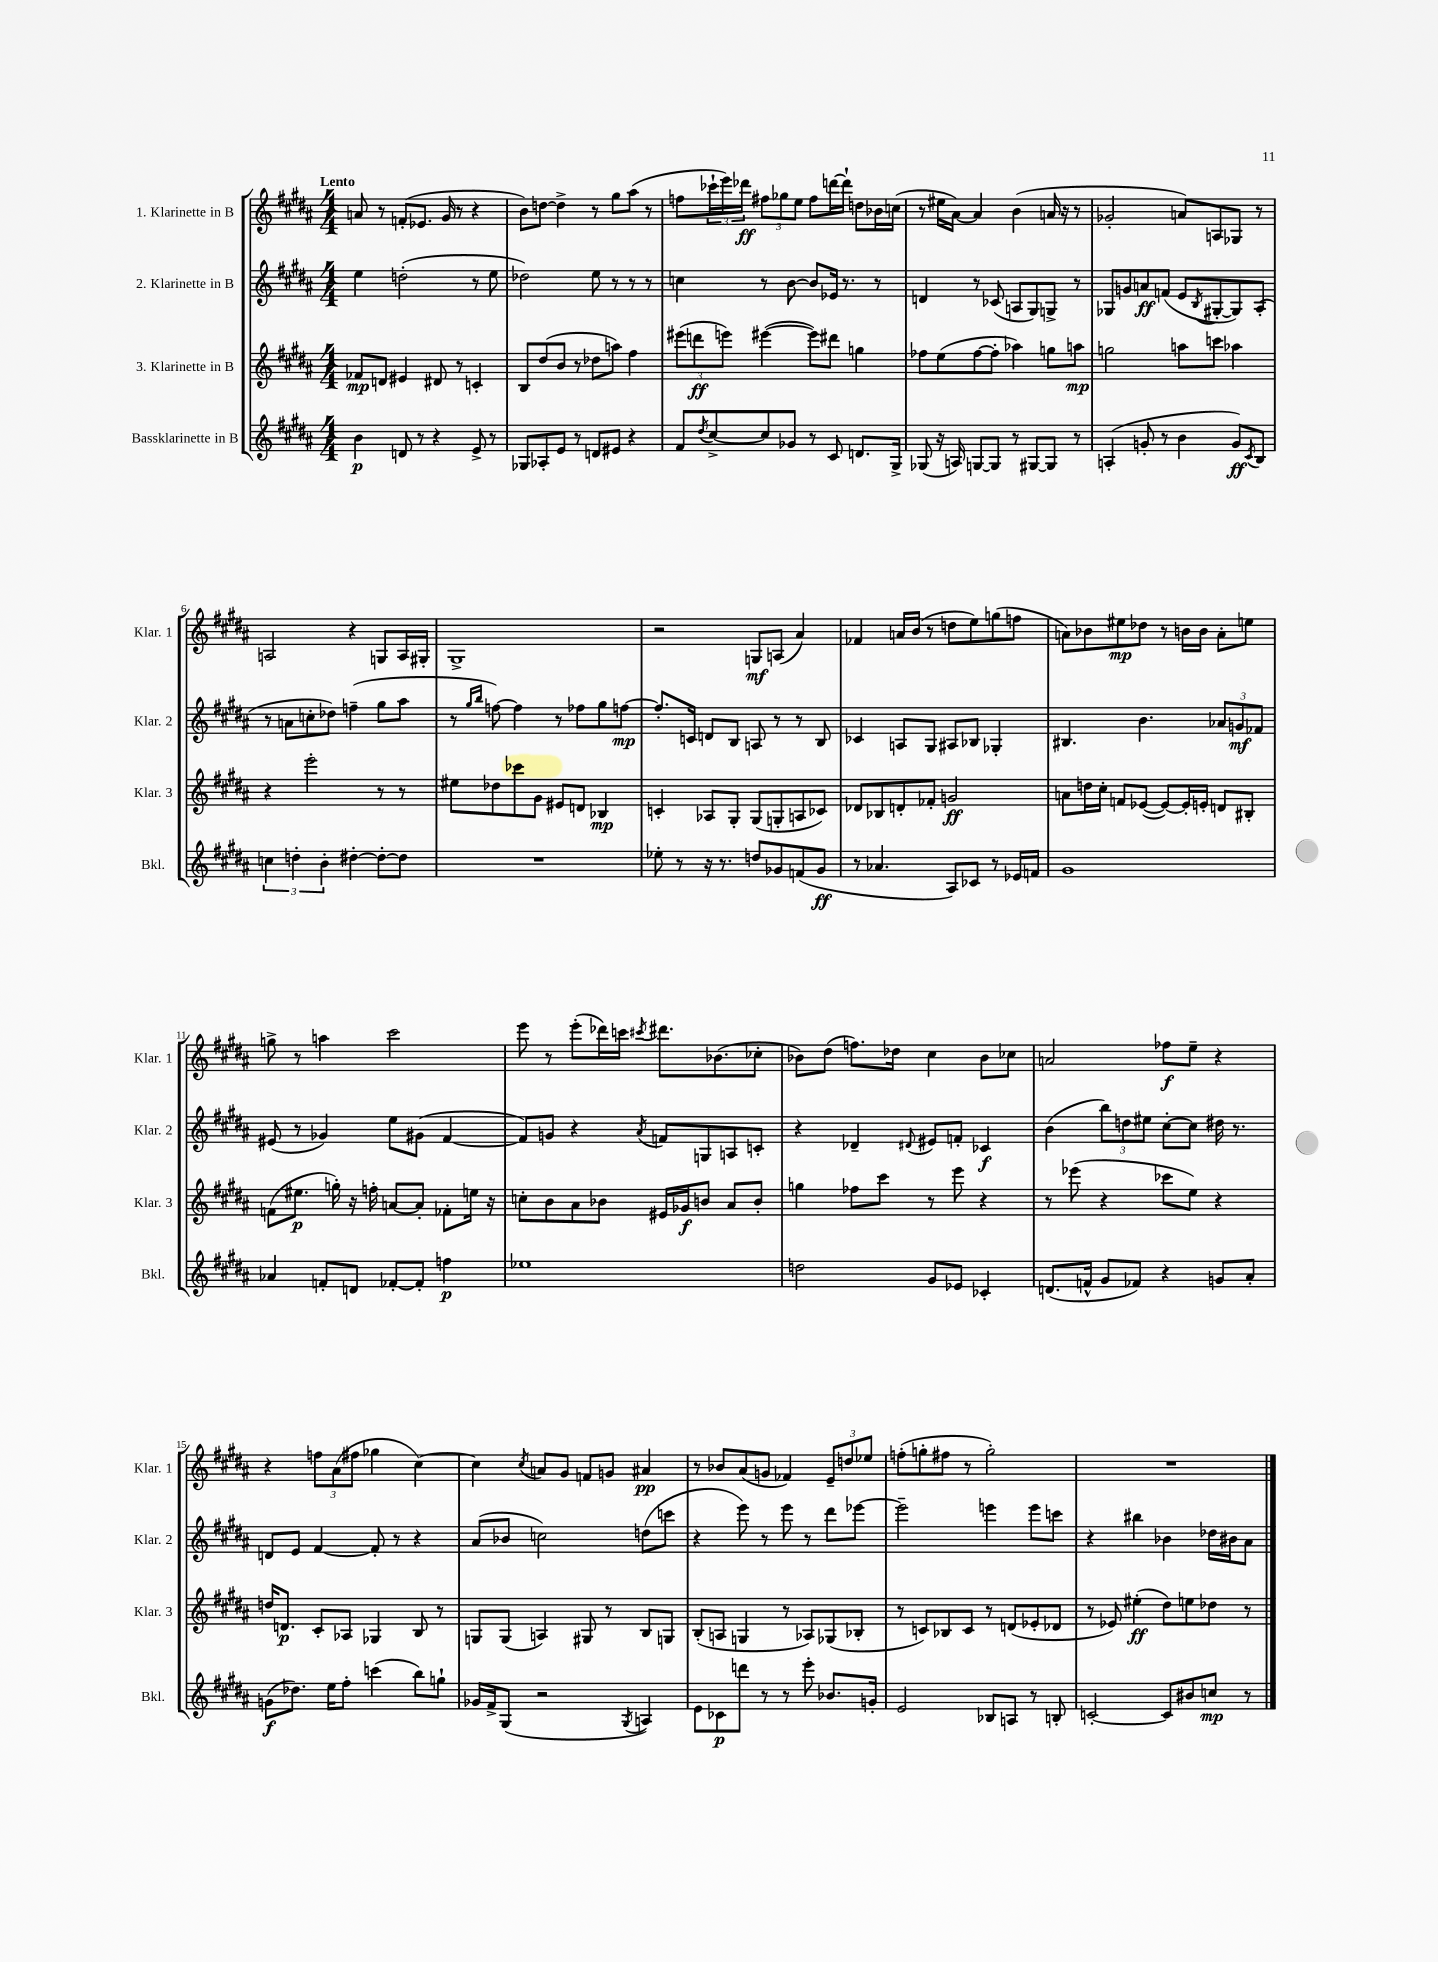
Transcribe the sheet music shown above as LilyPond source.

<<
\new StaffGroup <<
\new Staff = "s0" \with { instrumentName = "1. Klarinette in B" shortInstrumentName = "Klar. 1" } {
    \clef treble \key b \major \numericTimeSignature \time 4/4 \tempo "Lento"
    a'8 r8 f'8-.( ees'8. gis'16 r8 r4 |
    b'8) d''8~ d''4-> r8 gis''8 ais''8( r8 |
    f''8 \tuplet 3/2 { ces'''16-! e'''16) des'''16\ff } \tuplet 3/2 { fis''8 ges''8 e''8 } fis''8 d'''16~ d'''16-! d''8 bes'16 c''16( |
    r8 eis''16 ais'16~) ais'4 b'4( a'16 r16 r8 |
    ges'2-. a'8) a8 ges8 r8 |
    a2 r4 g8 a16 gis16-. |
    gis1-> |
    r2 g8\mf a8( ais'4) |
    fes'4 a'16 b'16( r8 d''8 e''8) g''8( f''8 |
    a'8) bes'8 eis''8\mp des''8 r8 b'16 b'16 a'8-. e''8 |
    g''8-> r8 a''4 cis'''2 |
    e'''8 r8 e'''8-.( des'''16) c'''16 \acciaccatura { cis'''8 } dis'''8. bes'8.( ces''8-. |
    bes'8) dis''8( f''8.) des''16 cis''4 bes'8 ces''8 |
    a'2 fes''8\f e''8-- r4 |
    r4 \tuplet 3/2 { f''8 ais'8( fis''8 } ges''4 cis''4~) |
    cis''4 \acciaccatura { cis''8 } a'8 gis'8 f'8 g'8 ais'4\pp |
    r8 bes'8 ais'8( g'8 fes'4) \tuplet 3/2 { e'8-- d''8 ees''8 } |
    f''8-.( g''8-. fis''8 r8 g''2-.) |
    R1 \bar "|." |
}
\new Staff = "s1" \with { instrumentName = "2. Klarinette in B" shortInstrumentName = "Klar. 2" } {
    \clef treble \key b \major \numericTimeSignature \time 4/4
    e''4 d''2-.( r8 e''8 |
    des''2) e''8 r8 r8 r8 |
    c''4 r8 b'8~ b'8 ees'16 r8. r8 |
    d'4 r8 ces'8( a8 gis8) g8-> r8 |
    ges8 g'8 a'8\ff f'8( e'8 \acciaccatura { b8 } gis8~-. gis8) ais8-.( |
    r8 a'8 c''8-. des''8) f''4--( gis''8 ais''8 |
    r8 \grace { gis''16 b''16 } f''8~) f''4 r8 fes''8 gis''8 f''8~\mp |
    f''8.-. c'16 d'8 b8 a8 r8 r8 b8 |
    ces'4 a8 gis8 ais8 bes8 ges4-. |
    bis4. b'4. \tuplet 3/2 { aes'8 g'8\mf fes'8 } |
    eis'8( r8 ges'4) e''8 gis'8( fis'4~ |
    fis'8) g'8 r4 \acciaccatura { ais'8 } f'8 g8 a8 c'8-. |
    r4 des'4-- \appoggiatura { dis'8 } eis'8 f'8-. ces'4\f |
    b'4( \tuplet 3/2 { b''8) d''8 eis''8 } cis''8~-. cis''8 dis''16 r8. |
    d'8 e'8 fis'4~ fis'8-. r8 r4 |
    ais'8( bes'8 c''2) d''8( c'''8 |
    r4 e'''8) r8 e'''8 r8 dis'''8 ees'''8~ |
    ees'''2-- e'''4 e'''8 c'''8 |
    r4 bis''4 bes'4 des''16 bis'16 ais'8 \bar "|." |
}
\new Staff = "s2" \with { instrumentName = "3. Klarinette in B" shortInstrumentName = "Klar. 3" } {
    \clef treble \key b \major \numericTimeSignature \time 4/4
    fes'8\mp d'8 eis'4 dis'8 r8 c'4-. |
    b8 dis''8( b'8 r8 des''8 a''8) fis''4 |
    \tuplet 3/2 { eis'''8( d'''8\ff e'''8) } eis'''4~( eis'''8) dis'''8 g''4 |
    fes''8 e''8( fes''8~ fes''8-. aes''4) g''8 a''8\mp |
    g''2 a''8 c'''8 aes''4 |
    r4 e'''2-. r8 r8 |
    eis''8 des''8 ces'''8 gis'8 eis'8 d'8 bes4\mp |
    c'4-. aes8 gis8-. gis8( g8-. a8 ces'8) |
    des'8 bes8 d'8-. fes'8-. g'2\ff |
    a'8 d''16 cis''16-. f'8 ees'8~( ees'8~) ees'16-. e'16-. d'8 bis8-. |
    f'8( eis''8.\p g''16-.) r16 f''16-. a'8~ a'8-. fes'8-. e''16 r16 |
    c''8-. b'8 ais'8 bes'8 eis'16 ges'16\f b'8 ais'8 b'8-. |
    g''4 fes''8 cis'''8 r8 e'''8 r4 |
    r8 ees'''8( r4 ces'''8 e''8) r4 |
    d''16 d'8.\p cis'8-. aes8 ges4 b8 r8 |
    g8 g8( a4) gis8 r8 b8 g8 |
    b8-.( a8 g4 r8 aes8) ges8( bes8-. |
    r8 c'8) bes8 c'8 r8 d'8( ees'8-. des'8 |
    r8 ees'8) eis''4-.\ff( dis''8) e''8 des''8 r8 \bar "|." |
}
\new Staff = "s3" \with { instrumentName = "Bassklarinette in B" shortInstrumentName = "Bkl." } {
    \clef treble \key b \major \numericTimeSignature \time 4/4
    b'4\p d'8 r8 r4 e'8-> r8 |
    ges8 aes8-. e'8 r8 d'8 eis'8 r4 |
    fis'8 \acciaccatura { dis''8 } cis''8~-> cis''8 ges'8 r8 cis'8 d'8. gis16-> |
    ges8( r16 a16) g8~ g8 r8 gis8~ gis8 r8 |
    a4-.( g'8-. r8 b'4 g'8\ff) \acciaccatura { cis'8 } b8 |
    \tuplet 3/2 { c''4 d''4-. b'4-. } dis''4~-. dis''8~-. dis''8 |
    R1 |
    ees''8-. r8 r16 r8. d''8 ges'8 f'8( ges'8\ff |
    r8 aes'4. ais8) ces'8 r8 ees'16 f'16 |
    gis'1 |
    aes'4 f'8-. d'8 fes'8~-. fes'8-. f''4\p |
    ees''1 |
    d''2 gis'8 ees'8 ces'4-. |
    d'8.( f'16-^ gis'8 fes'8) r4 g'8 ais'8-. |
    g'8\f( des''8.) e''16 fis''8-. c'''4( b''8) g''8-! |
    ges'16 fis'16-> gis8( r2 \acciaccatura { gis8 } a4) |
    e'8 ces'8\p d'''8 r8 r8 e'''8-. bes'8. g'16-. |
    e'2 bes8 a8 r8 b8-. |
    c'2~-. c'8 bis'8 c''8\mp r8 \bar "|." |
}
>>
>>
